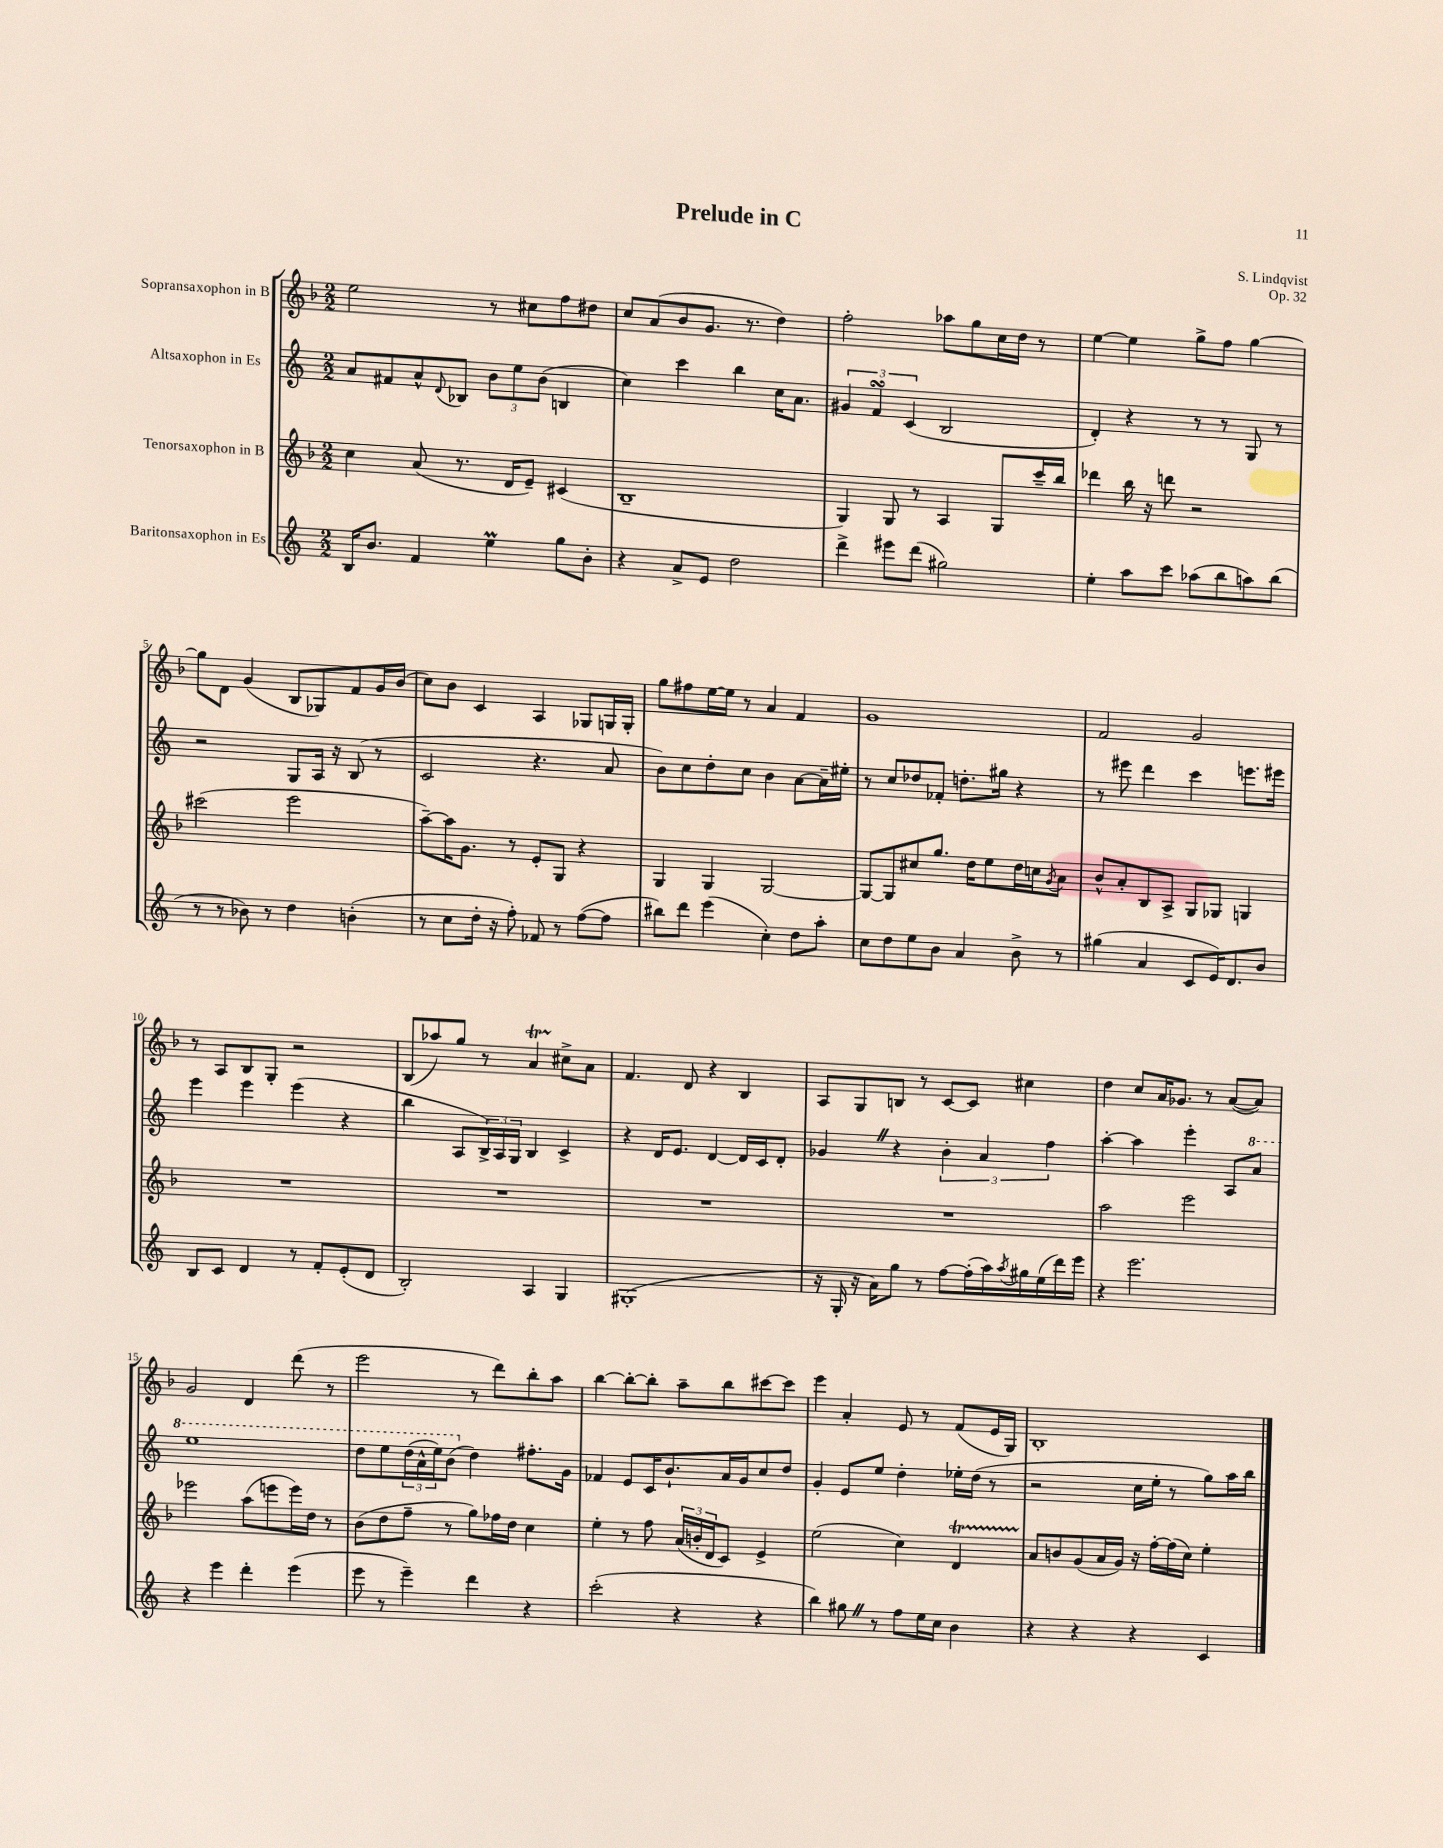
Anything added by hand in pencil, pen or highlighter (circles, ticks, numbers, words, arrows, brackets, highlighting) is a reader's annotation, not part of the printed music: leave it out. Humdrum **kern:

**kern	**kern	**kern	**kern
*staff4	*staff3	*staff2	*staff1
*clefG2	*clefG2	*clefG2	*clefG2
*k[]	*k[b-]	*k[]	*k[b-]
*M2/2	*M2/2	*M2/2	*M2/2
16B/LK	4cc\	8a/L	2ee\
8.b/J	.	.	.
.	.	8f#/	.
4f/	(8a/	8a^^/	.
.	.	8qqd/	.
.	8.r	8B-/J	.
4ee\	.	12b\L	8r
.	16d/LK	.	.
.	.	12ee\	.
.	8e~/J)	.	8cc#\L
.	.	(12b\J	.
8gg\L	(4c#/	4B/	8ff\
8b'\J	.	.	8dd#\J
=	=	=	=
4r	1B-~	4cc\)	8cc/L
.	.	.	(8a/
8a^/L	.	4ccc\	8b-/
8e/J	.	.	8.g/J
2dd\	.	4bb\	.
.	.	.	8.r
.	.	16cc\LK	4dd\)
.	.	8.a\J	.
=	=	=	=
4ddd^\	4G/)	6g#/	2ff'\
.	.	6f/	.
8eee#\L	8G/	.	.
.	.	(6c/	.
(8ddd\J	8r	.	.
2gg#\)	4A/	2B/	8aa-\L
.	.	.	8gg\
.	8G/L	.	16cc\L
.	.	.	16dd\JJ
.	16ccc~/L	.	8r
.	16bb-/JJ	.	.
=	=	=	=
4ee'\	4ddd-\	4d'/)	[4ee\
8aa\L	16bb-\	4r	4ee\]
.	16r	.	.
8ccc\J	8ddd\	.	.
(8aa-\L	2r	8r	8gg^\L
8bb\	.	8r	8ff\J
8aa\)	.	8G/	[4gg\
(8bb\J	.	8r	.
=	=	=	=
8r	(2ccc#\	2r	8gg\]L
8r	.	.	8d\J
8b-\)	.	.	(4g/
8r	.	.	.
4dd\	2eee\	8G/L	8B-/L
.	.	16A/Jk	8G-/)
.	.	16r	.
(4b'\	.	(8B/	8f/
.	.	8r	16g/L
.	.	.	(16b-/JJ
=	=	=	=
8r	[8aa~\L)	2c/	8cc\L)
8cc\L	16aa\]K	.	8b-\J
.	8.g\J	.	.
16dd'\Jk	.	.	4c/
16r	.	.	.
8ff'\)	8r	.	.
8f-/	8e'/L	4.r	4A/
8r	8G/J	.	.
([8ff\L	4r	.	8G-/L
8ff\]J	.	8a/	16G/L
.	.	.	16G'/JJ
=	=	=	=
8bb#\L)	4G/	8b\L)	8gg\L
8ddd\J	.	8cc\	8ff#\
(4eee\	4G/	8dd'\	[16ee\L
.	.	.	16ee\]JJ
.	.	8cc\J	8r
4cc'\)	[2G/	4b\	4a/
8dd\L	.	[8a\L	4f/
8aa'\J	.	16a~\]L	.
.	.	16ee#'\JJ	.
=	=	=	=
8cc\L	8G/_L	8r	1g
8dd\	8G/]	8cc/L	.
8ee\	8cc#/	8dd-/	.
8b\J	8.gg/J	8f-'/J	.
4a/	.	8.dd'\L	.
.	16dd\LK	.	.
.	8ee\	.	.
.	.	16gg#\Jk	.
8b^\	16dd\L	4r	.
.	16cc\J	.	.
.	8qg/	.	.
8r	8a\J	.	.
=	=	=	=
(4gg#\	8b-^^/L	8r	2f/
.	8a'/	8eee#\	.
4a/	8B-/	4ddd\	.
.	8A^/J	.	.
8c/L	8G/L	4ccc\	2g/
16e/K)	8G-/J	.	.
8.d/	.	.	.
.	4G/	8.eee\L	.
8b/J	.	.	.
.	.	16eee#\Jk	.
=	=	=	=
8B/L	1r	4eee\	8r
8c/J	.	.	8A/L
4d/	.	4eee\	8B-/
.	.	.	8G'/J
8r	.	(4eee\	2r
8f'/L	.	.	.
(8e'/	.	4r	.
8d/J	.	.	.
=	=	=	=
2B'/)	1r	4bb\	(8B-/L
.	.	.	8aa-/)
.	.	8A/L	8gg/J
.	.	24B^/L)	8r
.	.	24A/	.
.	.	24G/JJ	.
4A/	.	4B/	4a/
4G/	.	4c^/	8cc#^\L
.	.	.	8a\J
=	=	=	=
(1G#'	1r	4r	4.f/
.	.	16d/LK	.
.	.	8.e/J	.
.	.	.	8d/
.	.	[4d/	4r
.	.	16d/]LL	4B-/
.	.	16c/J	.
.	.	8d'/J	.
=	=	=	=
16r	1r	4g-/	8A/L
16G'/	.	.	.
16r	.	.	8G/
16a\LK)	.	.	.
8gg\J	.	4r	8B/J
8r	.	.	8r
[8ff\L	.	6b'\	[8c/L
(16ff'\]L	.	.	8c/]J
.	.	6a/	.
16aa\)	.	.	.
8qaa/	.	.	.
16gg#\	.	.	4cc#\
(16ee\	.	.	.
.	.	6ff\	.
16ddd\)	.	.	.
16eee\JJ	.	.	.
=	=	=	=
4r	2aa\	[4aa'\	4dd\
2.eee\	.	4aa\]	8cc/L
.	.	.	16a/K
.	.	.	8.g-/J
.	2eee\	4eee'\	.
.	.	.	8r
.	.	8A/L	([8a/L
.	.	8aa/J	8a/]J)
=	=	=	=
4r	2eee-\	1eee	2g/
4eee\	.	.	.
4ddd'\	(8aa\L	.	4d/
.	8eee\	.	.
(4eee\	16eee\L)	.	(8ddd\
.	16dd\JJ	.	.
.	8r	.	8r
=	=	=	=
8eee\	(8b-\L	8ddd\L	2eee\
8r	8dd\	8eee\	.
4eee~\)	8ff~\J	(24ddd\L	.
.	.	24aa^^\	.
.	.	24eee\J)	.
.	8r	(8bb\J	.
4ddd\	8gg\L)	4dd\)	8r
.	16ff-\L	.	8ddd\L)
.	16dd\JJ	.	.
4r	4cc\	8.ff#'\L	8bb-'\
.	.	.	8aa\J
.	.	16g\Jk	.
=	=	=	=
(2ccc'\	4ee'\	4f-/	[4bb-\
.	8r	8e/L	8bb-'\_L
.	8ff\	16c/K	8bb-'\]J
.	.	8.b`/	.
4r	(24a/LL	.	8aa~\L
.	24b'/	.	.
.	24d/J	.	.
.	8c/J)	16a/L	8bb-\
.	.	16g/J	.
4r	4e^/	8cc/	[8ccc#\
.	.	8dd/J	8ccc#\]J
=	=	=	=
4bb\)	(2ee\	4g'/	4eee\
8gg#\	.	8e/L	4a'/
8r	.	8ee/J	.
8ff\L	4cc\)	4dd'\	8e/
16ee\L	.	.	8r
16cc\JJ	.	.	.
4b\	4d/	16ee-'\LL	(8f/L
.	.	(16dd\JJ	.
.	.	8r	16e/L
.	.	.	16G/JJ)
=	=	=	=
4r	8a/L	2r	1B-'
.	8b/	.	.
4r	(8g/	.	.
.	16a/L	.	.
.	16g/JJ)	.	.
4r	16r	16cc\LL	.
.	[16ff'\LL	16ee'\JJ	.
.	(16ff\]	8r	.
.	16cc\JJ)	.	.
4c/	4ee'\	8gg\L)	.
.	.	16aa\L	.
.	.	16bb\JJ	.
==	==	==	==
*-	*-	*-	*-
